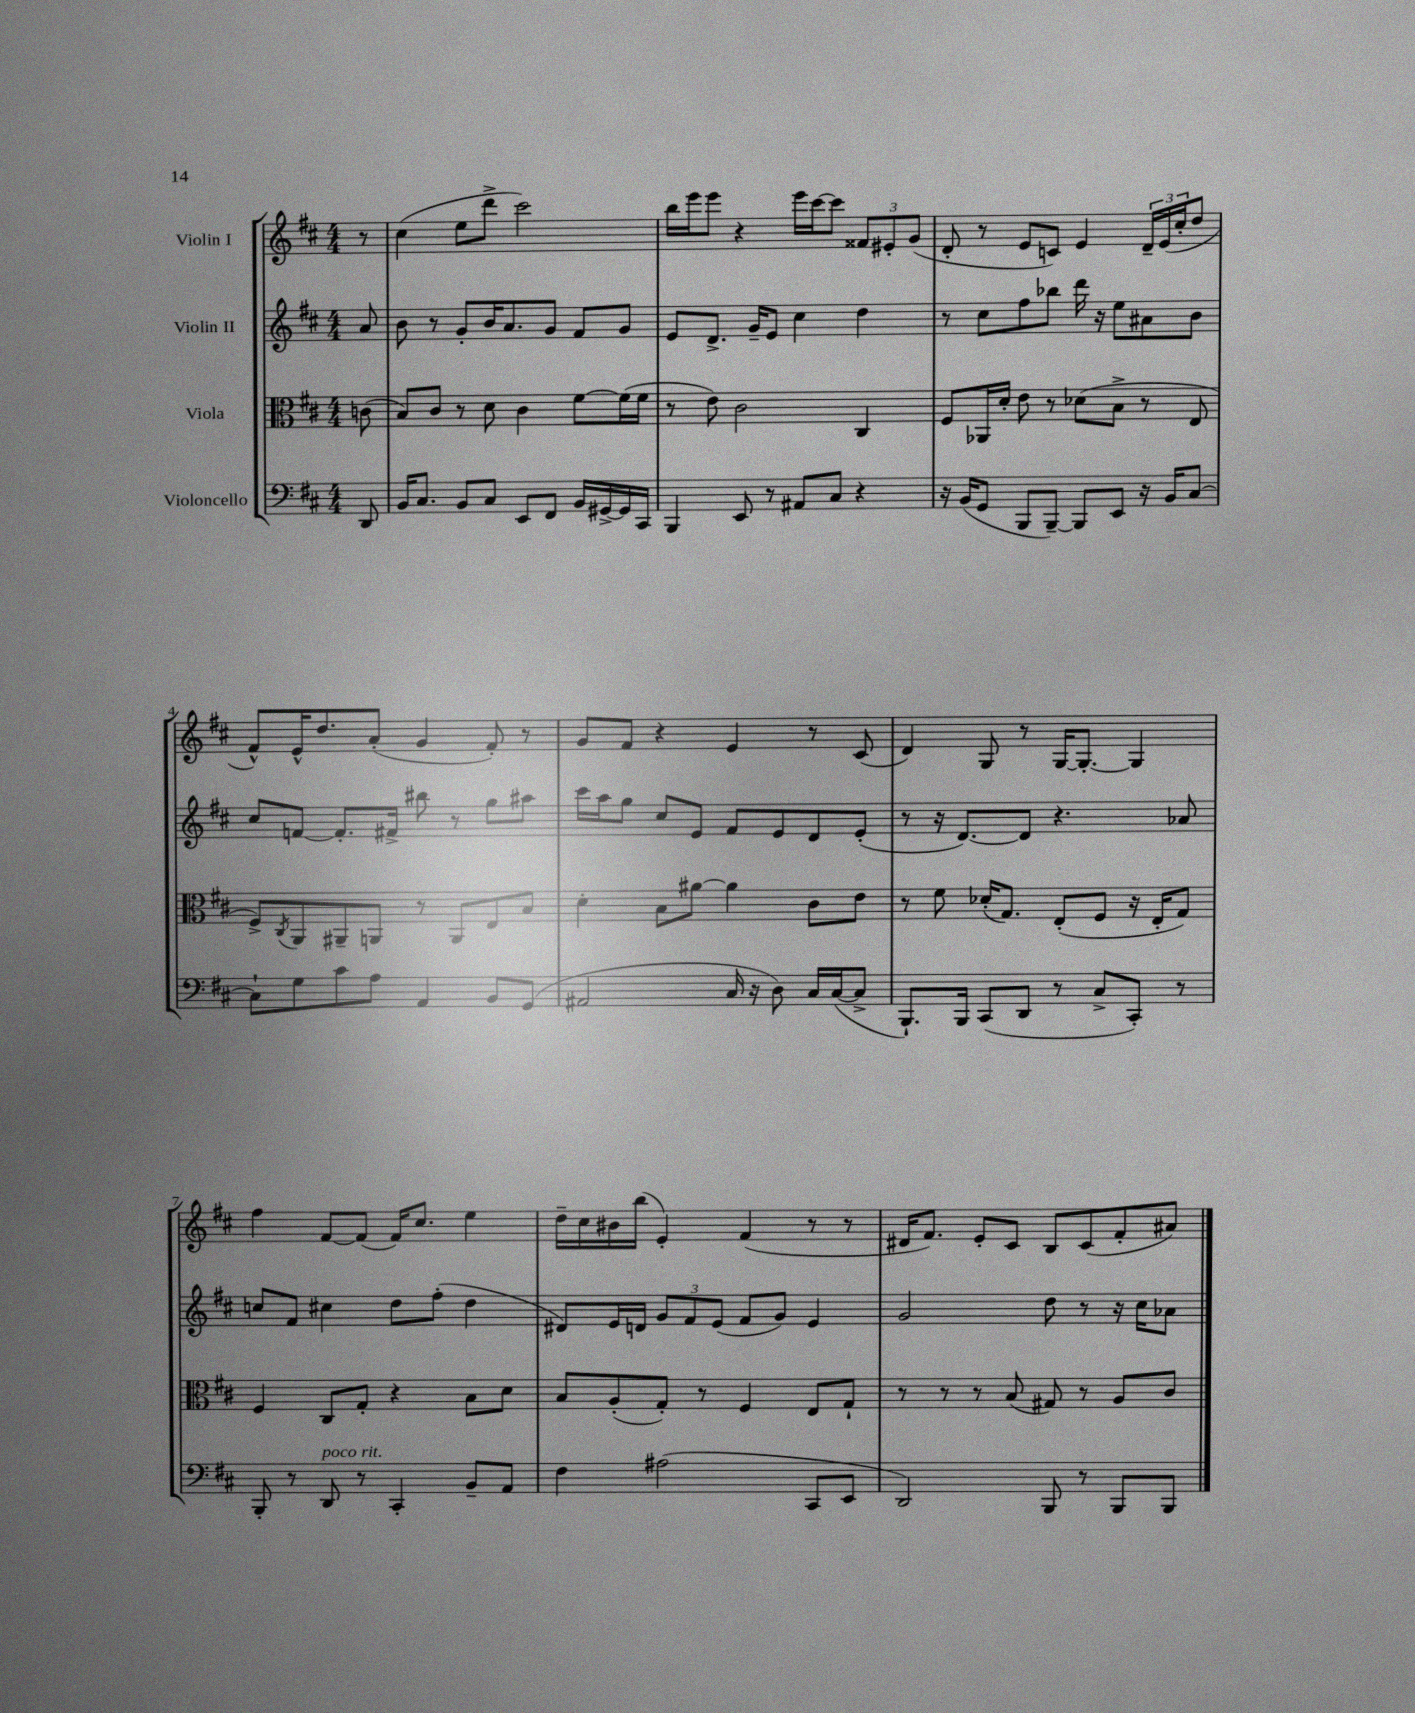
<<
\new StaffGroup <<
\new Staff = "s0" \with { instrumentName = "Violin I" } {
    \clef treble \key d \major \numericTimeSignature \time 4/4 \partial 8
    r8 |
    cis''4( e''8 d'''8-> cis'''2) |
    b''16 e'''16 e'''8 r4 e'''16 cis'''16~ cis'''8 \tuplet 3/2 { fisis'8 eis'8-. g'8( } |
    d'8-. r8 e'8 c'8) e'4 \tuplet 3/2 { d'16-- e'16( cis''16-. } d''8 |
    fis'8-^) e'16-^ d''8. a'8-.( g'4 fis'8-.) r8 |
    g'8 fis'8 r4 e'4 r8 cis'8( |
    d'4) g8 r8 g16~ g8.~-. g4 |
    fis''4 fis'8~ fis'8( fis'16) cis''8. e''4 |
    d''16-- cis''16 bis'16 b''16( e'4-.) fis'4( r8 r8 |
    dis'16 fis'8.) e'8-. cis'8 b8 cis'8( fis'8-. ais'8) \bar "|." |
}
\new Staff = "s1" \with { instrumentName = "Violin II" } {
    \clef treble \key d \major \numericTimeSignature \time 4/4 \partial 8
    a'8 |
    b'8 r8 g'8-. b'16 a'8. g'8 fis'8 g'8 |
    e'8 d'8.-> g'16-- e'8 cis''4 d''4 |
    r8 cis''8 fis''8 bes''8 d'''16 r16 e''8 ais'8 b'8 |
    cis''8 f'8~ f'8.-. fis'16-> bis''8 r8 g''8 ais''8 |
    cis'''16 a''16 g''8 cis''8 e'8 fis'8 e'8 d'8 e'8-.( |
    r8 r16 d'8.~) d'8 r4. aes'8 |
    c''8 fis'8 cis''4 d''8 fis''8-.( d''4 |
    dis'8) e'16 d'16 \tuplet 3/2 { g'8 fis'8 e'8( } fis'8 g'8) e'4 |
    g'2 d''8 r8 r16 cis''16 aes'8 \bar "|." |
}
\new Staff = "s2" \with { instrumentName = "Viola" } {
    \clef alto \key d \major \numericTimeSignature \time 4/4 \partial 8
    c'8( |
    b8) cis'8 r8 d'8 cis'4 fis'8~ fis'16( fis'16 |
    r8 e'8) cis'2 cis4 |
    fis8 aes,16 d'16-. e'8 r8 des'8( b8-> r8 e8 |
    fis8->) \acciaccatura { cis8 } a,8 ais,8-- a,8 r8 a,8 e8 b8 |
    d'4-. b8 ais'8~ ais'4 cis'8 e'8 |
    r8 fis'8 des'16-.( g8.) e8-.( fis8 r16 e16-. g8) |
    fis4 cis8 g8-. r4 b8 d'8 |
    b8 a8-.( g8-.) r8 fis4 e8 g8-! |
    r8 r8 r8 b8( gis8) r8 a8 cis'8 \bar "|." |
}
\new Staff = "s3" \with { instrumentName = "Violoncello" } {
    \clef bass \key d \major \numericTimeSignature \time 4/4 \partial 8
    d,8 |
    b,16 cis8. b,8 cis8 e,8 fis,8 b,16 gis,16~-> gis,16 cis,16 |
    b,,4 e,8 r8 ais,8 cis8 r4 |
    r16 b,16( g,8 b,,8 b,,8~--) b,,8 e,8 r16 b,16 cis8~ |
    cis8-! g8 cis'8 a8 a,4 b,8 g,8( |
    ais,2 cis16 r16 d8) cis16 cis16~( cis8-> |
    b,,8.-!) b,,16 cis,8( d,8 r8 cis8-> cis,8-.) r8 |
    b,,8-. r8 d,8^\markup { \italic "poco rit." } r8 cis,4-. b,8-- a,8 |
    fis4 ais2( cis,8 e,8 |
    d,2) b,,8 r8 b,,8 b,,8 \bar "|." |
}
>>
>>
